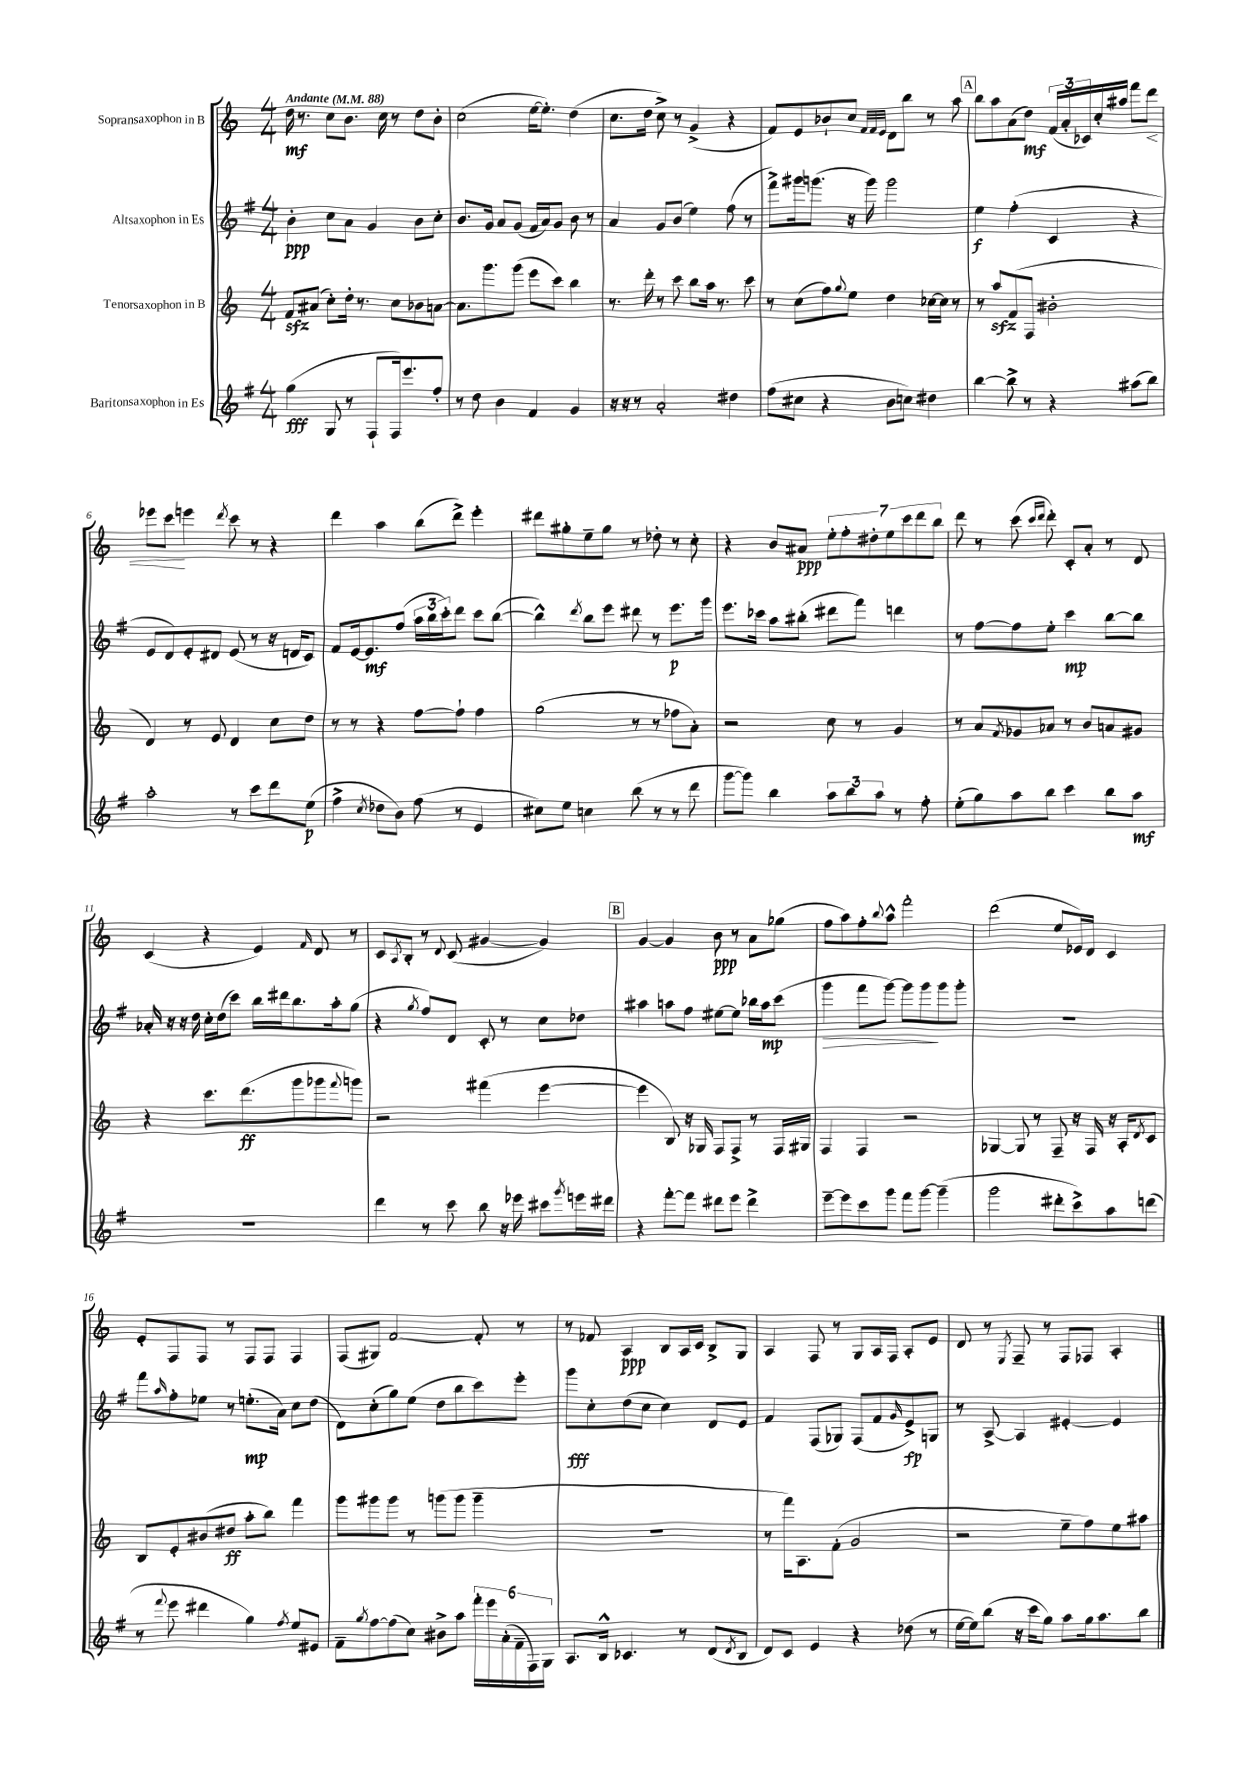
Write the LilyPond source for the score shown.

<<
\new StaffGroup <<
\new Staff = "s0" \with { instrumentName = "Sopransaxophon in B" } {
    \clef treble \key c \major \numericTimeSignature \time 4/4 \tempo "Andante" 4 = 88
    d''16\mf r8. c''8 b'8. c''16 r8 d''8 b'8-. |
    c''2( e''16~ e''8.-.) d''4( |
    c''8. d''16 c''8->) r8 g'4->( r4 |
    f'8) e'8 bes'8-! c''8 \grace { f'32 f'32 e'32 } d'8 b''8 r8 a''8 |
    \mark \markup { \box "A" } b''8 a''8 a'8( d''8\mf) \tuplet 3/2 { f'16( a'16-. ces'16) } c''16-. ais''16 f'''8 d'''8\< |
    ees'''8 c'''8\! e'''4 \acciaccatura { d'''8 } c'''8 r8 r4 |
    d'''4 a''4 b''8( d'''8->) e'''4-. |
    dis'''8 gis''8-. e''8-- gis''8 r8 des''8-. r8 c''8-. |
    r4 b'8 ais'8\ppp \tuplet 7/4 { e''8-. f''8-. dis''8-. e''8 c'''8 d'''8 b''8 } |
    d'''8 r8 c'''8( \grace { c'''16 d'''16 } d'''8-.) c'8-. a'8-. r8 d'8 |
    c'4( r4 e'4) \grace { f'16 } d'8 r8 |
    c'8 \acciaccatura { a8 } b8-. r8 \appoggiatura { d'8 } c'8( gis'4~ gis'4) |
    \mark \markup { \box "B" } g'4~ g'4 b'8\ppp r8 a'8 ges''8( |
    f''8 a''8) f''8-. \appoggiatura { b''8 } a''8-^ f'''2-. |
    d'''2( e''8 ees'16) d'16 c'4 |
    e'8-. f8 f8 r8 f8 f8 f4 |
    f8( gis8) f'2~ f'8-. r8 |
    r8 fes'8 a4\ppp b8 a16 c'16 b8-> g8 |
    a4 f8 r8 g8 a16 f16 a8-. e'8 |
    d'8 r8 \acciaccatura { e8 } f8-- r8 f8 fes8 a4-. \bar "|." |
}
\new Staff = "s1" \with { instrumentName = "Altsaxophon in Es" } {
    \clef treble \key g \major \numericTimeSignature \time 4/4
    b'4-.\ppp c''8 a'8 g'4 b'8 c''8-. |
    b'8. g'16 a'8 g'8( fis'16 a'16) g'8 b'8 r8 |
    a'4 g'8 b'8( e''4) fis''8( r8 |
    fis'''8->) gis'''16 g'''8.( r16 g'''16) g'''2 |
    \mark \markup { \box "A" } e''4\f fis''4-.( c'4 r4 |
    e'8 d'8) e'8-. dis'8 e'8( r8 r16 d'16 c'8) |
    fis'8 e'16~ e'8.\mf fis''8( \tuplet 3/2 { a''16 b''16 c'''16-.) } d'''8 c'''8 b''8~( |
    b''4-^) \acciaccatura { d'''8 } b''8 e'''8 dis'''8 r8 e'''8.\p g'''16 |
    e'''8. ces'''16 a''8 bis''8-.( dis'''8 fis'''8) d'''4 |
    r8 fis''8~ fis''8 e''8-. c'''4\mp b''8~ b''8 |
    aes'16-. r16 r16 d''16 c''16-. d''16( c'''8) b''16 dis'''16 b''8. a''16-. g''8( |
    r4 \acciaccatura { g''8 } fis''8) d'8 c'8-. r8 c''8 des''8 |
    \mark \markup { \box "B" } ais''4 a''8 fis''8 eis''8~ eis''8 bes''16 a''16\mp c'''8( |
    g'''4\> fis'''8 g'''8~) g'''8 g'''8\! g'''8 g'''8-. |
    R1 |
    fis'''8 \grace { a''16 } fis''8-. ees''8 r8 e''8.-.\mp( a'16) c''8 d''8( |
    d'8) c''8-.( g''8) e''8( d''8 b''8 c'''8) e'''8-. |
    g'''8\fff c''8-. d''8( c''8 c''4) d'8 e'8 |
    fis'4 fis8( ges8) fis8( fis'8 \grace { g'16 } e'8->\fp) g8 |
    r8 a8~-> a4 eis'4~-. eis'4 \bar "|." |
}
\new Staff = "s2" \with { instrumentName = "Tenorsaxophon in B" } {
    \clef treble \key c \major \numericTimeSignature \time 4/4
    f'8\sfz ais'8( c''8-.) d''16-. r8. c''8 bes'8 a'8~ |
    a'8. g'''8. g'''8( e'''8 c'''8) b''4 |
    r8. d'''16-. r8 c'''8 b''8 a''16 r8. c'''8 |
    r8 c''8( f''8) \appoggiatura { g''8 } e''8 d''4 ces''16~ ces''16 r8 |
    \mark \markup { \box "A" } r8 a''8\sfz f'8( f8 bis'2-. |
    d'4) r8 e'8 d'4 c''8 d''8 |
    r8 r8 r4 f''8~ f''8-! f''4 |
    g''2( r8 r8 fes''8 a'8-.) |
    r2 c''8 r8 g'4 |
    r8 a'8 \acciaccatura { f'8 } ges'8 aes'8 r8 b'8 a'8 gis'8 |
    r4 c'''8. d'''8.\ff( g'''8 ges'''8 \appoggiatura { f'''8 } g'''8) |
    r2 fis'''4( e'''4~ |
    \mark \markup { \box "B" } e'''4 b8) r16 ges16 f8 f8-> r8 f16 gis16 |
    f4 f4 r2 |
    ges4~ ges8 r8 f8-- r16 f16 r16 a16-. \acciaccatura { d'8 } c'8 |
    b8 e'8-. bis'8( dis''8\ff a''8-. b''8) f'''4 |
    g'''8 gis'''8 gis'''8 r8 g'''8( g'''8 g'''4-- |
    R1 |
    r8 f'''16) a8. f'8-.( g'2 |
    r2 e''8-- f''8) e''8 ais''8 \bar "|." |
}
\new Staff = "s3" \with { instrumentName = "Baritonsaxophon in Es" } {
    \clef treble \key g \major \numericTimeSignature \time 4/4
    g''4\fff( g8 r8 fis8-! fis16) e'''8. fis''8-. |
    r8 d''8 b'4 fis'4 g'4 |
    r16 r16 r8 a'2-. dis''4 |
    fis''8( cis''8 r4 b'8 c''8) dis''4 |
    \mark \markup { \box "A" } b''4~ b''8-> r8 r4 ais''8( b''8) |
    a''2-. r8 c'''8 d'''8 e''8\p( |
    fis''4-> \acciaccatura { c''8 } des''8 b'8) fis''8( r8 e'4 |
    cis''8) e''8 c''4 b''8( r8 r8 d'''8 |
    g'''8~ g'''8) b''4 \tuplet 3/2 { a''8 b''8 a''8 } r8 fis''8-. |
    e''8-.( g''8) a''8 b''8 c'''4 b''8 a''8\mf |
    R1 |
    d'''4 r8 c'''8 b''8 r16 ees'''16 cis'''8 \acciaccatura { g'''8 } e'''16 dis'''16 |
    \mark \markup { \box "B" } r4 fis'''8~-. fis'''8 dis'''8 e'''8 dis'''4-> |
    e'''8~-- e'''8 c'''8 g'''8 fis'''8 g'''8~ g'''4--( |
    g'''2 dis'''8-. c'''8->) a''8 d'''8( |
    r8 \appoggiatura { fis'''8 } e'''8 dis'''4 g''4) \acciaccatura { fis''8 } e''8 eis'8 |
    fis'8-- \acciaccatura { g''8 } fis''8~ fis''8( c''8) bis'8-> a''8 \tuplet 6/4 { fis'''16-. e'''16 a'16-.( fis'16-- fis16) g16 } |
    a8. b16-^ ces'4. r8 d'8( \acciaccatura { d'8 } b8 |
    d'8) c'8 e'4 r4 des''8( r8 |
    e''16~ e''16) b''8( r16 c'''16 g''8) a''8 g''16 a''8. b''8 \bar "|." |
}
>>
>>
